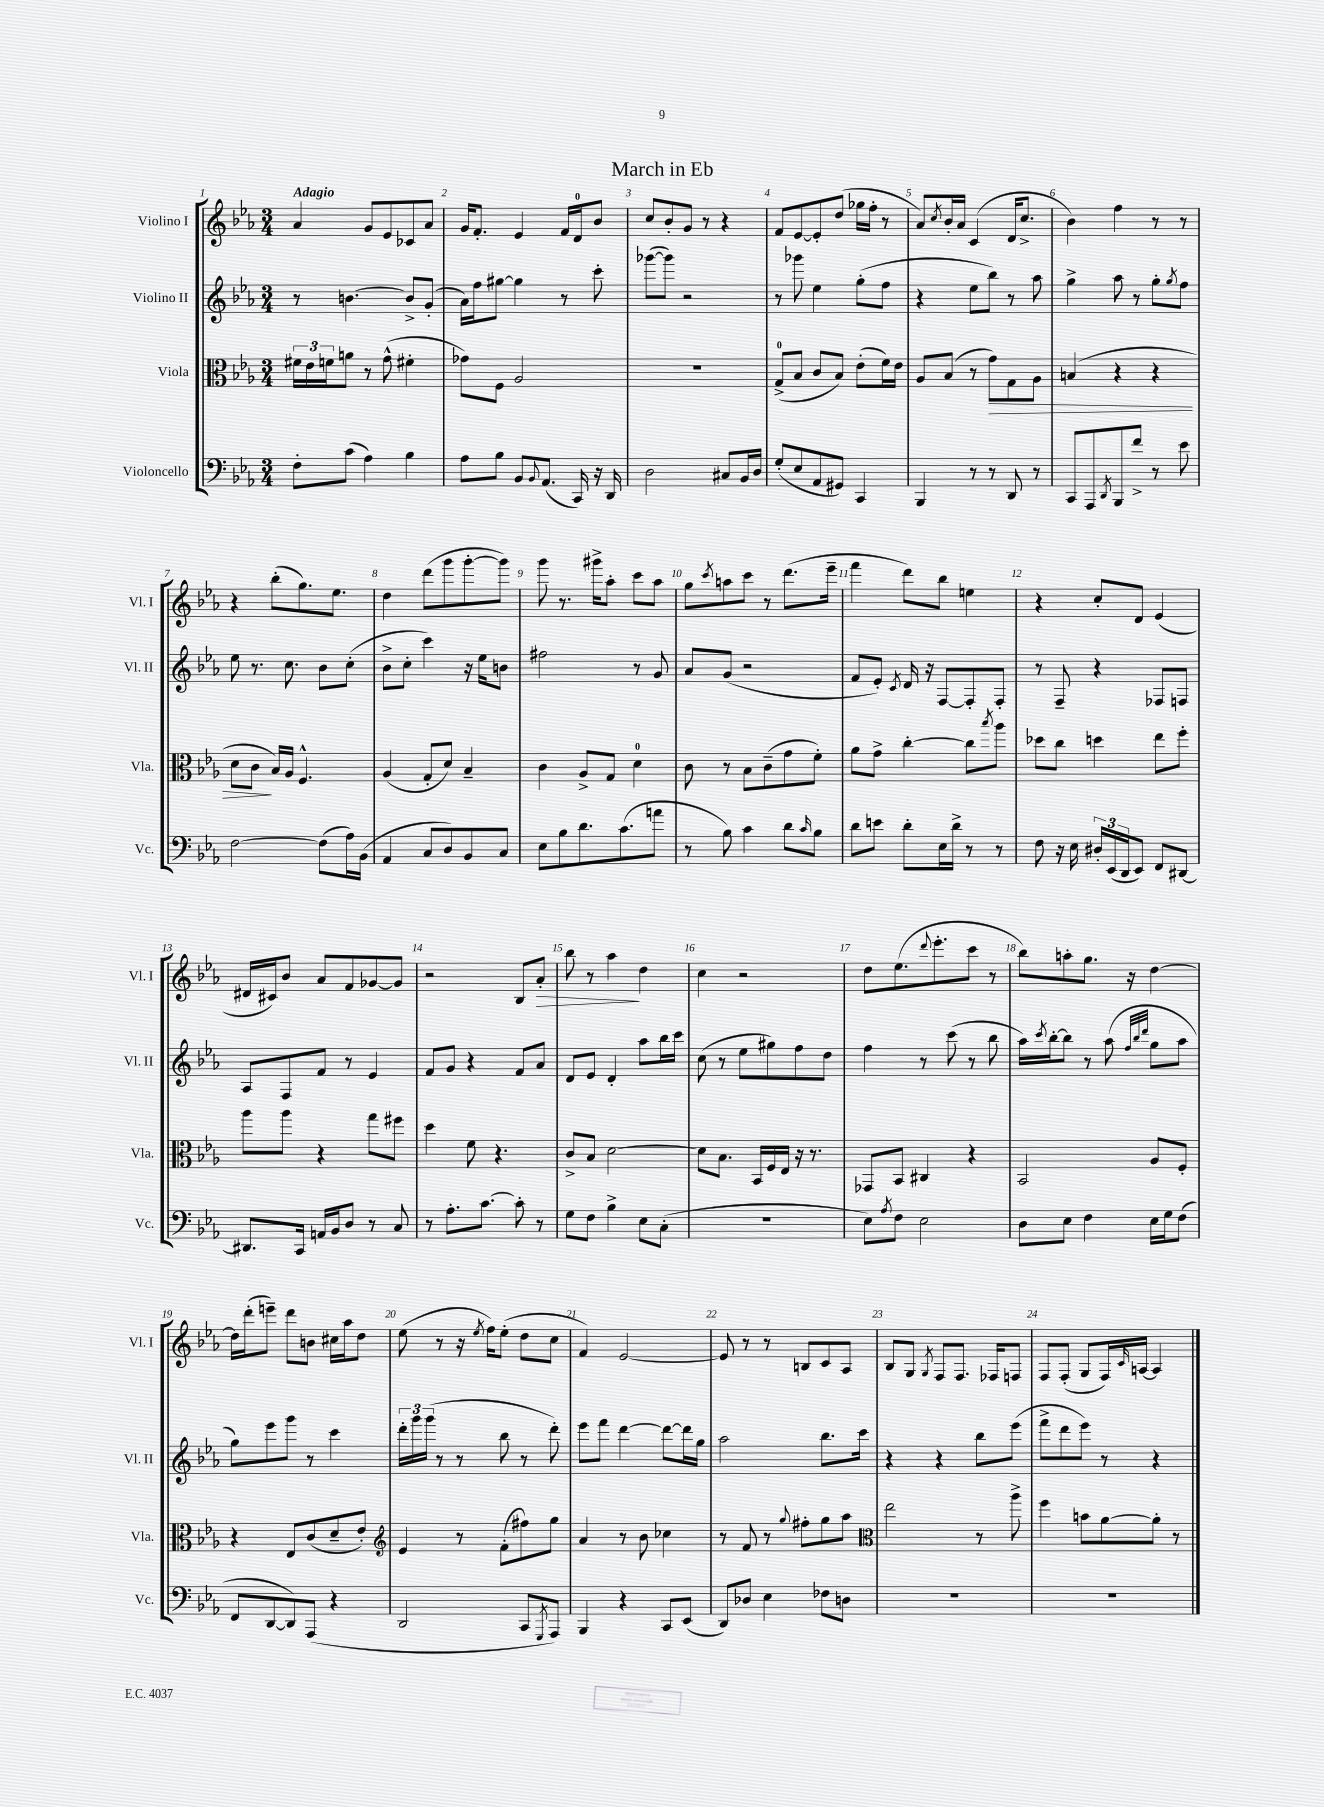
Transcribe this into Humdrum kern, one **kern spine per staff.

**kern	**kern	**kern	**kern
*staff4	*staff3	*staff2	*staff1
*clefF4	*clefC3	*clefG2	*clefG2
*k[b-e-a-]	*k[b-e-a-]	*k[b-e-a-]	*k[b-e-a-]
*M3/4	*M3/4	*M3/4	*M3/4
8F'	24f#	8r	4a-
.	24e-	.	.
.	24f	.	.
(8c	8a	[4.b	.
4A-)	8r	.	8g
.	(8g^^	.	8e-
4B-	4f#'	8b^]	8c-
.	.	(8g'	8a-
=	=	=	=
8A-	8g-)	16a-)	16g
.	.	16ff	8.f'
8B-	8F	[8gg#	.
8BB-	2A-	4gg#]	4e-
8qqBB-	.	.	.
(8.AA-	.	.	.
.	.	8r	16f
16CC)	.	.	16d
16r	.	8ccc'	8b-
16DD	.	.	.
=	=	=	=
2D	2.r	([8ggg-	8cc
.	.	8ggg-])	8b-'
.	.	2r	8g
.	.	.	8r
8C#	.	.	4r
16BB-	.	.	.
16D	.	.	.
=	=	=	=
(8G'	(8G^	8r	8f
8E-	8B-	8ggg-	[8e-
8AA-	8c	4ee-	8e-']
8GG#)	8B-)	.	(8dd
4CC	(8e-'	(8gg'	16gg-
.	.	.	16ff'
.	16f)	8ff	8r
.	16e-	.	.
=	=	=	=
4BBB-	8A-	4r	8a-)
.	.	.	8qcc
.	(8B-	.	16b-'
.	.	.	16a-
8r	8r	8ee-	(4c
8r	8g)	8bb-)	.
8DD	8G	8r	16d
.	.	.	8.cc^
8r	8A-	8aa-	.
=	=	=	=
8CC	(4B	4gg^	4b-)
8AAA-	.	.	.
8qDD	.	.	.
8BBB-	4r	8aa-	4ff
8f^	.	8r	.
8r	4r	8gg'	8r
.	.	8qgg	.
8e-	.	8ff	8r
=	=	=	=
[2F	8d	8ee-	4r
.	8c	8.r	.
.	16B-)	.	(8bb-'
.	16A-	8.cc	.
.	4.F^^	.	8.gg)
(8F]	.	8b-	.
.	.	.	8.ee-
16A-)	.	(8cc'	.
(16BB-	.	.	.
=	=	=	=
4AA-	(4A-	8b-^	4dd
.	.	8cc'	.
8C	8G'	4ccc)	(8ddd
8D)	8d)	.	8ggg
8BB-	4B-~	16r	[8ggg'
.	.	16ee-	.
8C	.	8b	8ggg])
=	=	=	=
8E-	4c	2ff#	8ggg
8B-	.	.	8.r
8.d	8A-^	.	.
.	.	.	16ggg#^
.	8G	.	8aa-'
(8.c	.	.	.
.	4d	8r	8ccc
8a	.	8g	8aa-
=	=	=	=
8r	8c	8a-	8gg
.	.	.	8qccc
8B-)	8r	(8g	8aa
4c	8B-	2r	8ccc
.	(8c~	.	8r
8d	8g	.	(8.ddd
16qqc	.	.	.
8B-	8f')	.	.
.	.	.	16eee-~
=	=	=	=
8d	8a-	8f	4fff
8e	8g^	8e-')	.
.	.	8qc	.
8d'	[4cc'	16d	8ddd)
.	.	16r	.
16E-	.	[8F	8bb-
16d^	.	.	.
8r	8cc]	8F']	4ee
.	8qbb-	.	.
8r	8aa-	8F'	.
=	=	=	=
8F	8dd-	8r	4r
16r	8cc	8F~	.
16E-	.	.	.
24D#'	4dd	4r	8cc'
(24EE-	.	.	.
24DD	.	.	.
8EE-)	.	.	8d
8FF	8ee-	8F-	(4e-
[8DD#	8ff'	8F	.
=	=	=	=
8.DD#]	8aa-	8A-	16d#
.	.	.	16c#)
.	8aa-	8F	8b-
16CC	.	.	.
16AA	4r	8f	8a-
16BB-	.	.	.
8D	.	8r	8f
8r	8gg	4e-	[8g-
8C	8ff#	.	8g-]
=	=	=	=
8r	4dd	8f	2r
8.A-'	.	8g	.
.	8f	4r	.
[8.c	.	.	.
.	4.r	.	.
8c']	.	8f	8B-
8r	.	8a-	8a-'
=	=	=	=
8G	8c^	8d	8bb-
8F	8B-	8e-	8r
4B-^	[2d	4d'	4aa-
8E-	.	8aa-	4dd
(8C'	.	16bb-	.
.	.	16ccc	.
=	=	=	=
2.r	8d]	(8cc	4cc
.	8.B-	8r	.
.	.	8ee-	2r
.	16BB-	.	.
.	16F	8gg#)	.
.	16E-	.	.
.	16r	8ff	.
.	8.r	.	.
.	.	8dd	.
=	=	=	=
8E-)	8GG-	4ff	8dd
8qA-	.	.	.
8F	8BB-	.	(8.ee-
2E-	4C#	8r	.
.	.	.	8qqddd
.	.	.	8.eee-'
.	.	(8ccc	.
.	4r	8r	8ccc
.	.	8bb-	8r
=	=	=	=
8D	2BB-	16aa-)	8bb-)
.	.	8qccc	.
.	.	[16bb-'	.
8E-	.	8bb-]	8aa'
4F	.	8r	8.gg
.	.	(8aa-	.
.	.	.	16r
.	.	32qqff	.
.	.	32qqbb-	.
.	.	32qqddd	.
16E-	8A-	8gg	[4dd
16G	.	.	.
(8F	8F'	8aa-	.
=	=	=	=
8FF	4r	8gg)	16dd]
.	.	.	(16ddd'
[8DD	.	8eee-	8eee~)
8DD])	8E-	8ggg	8ddd
(8AAA-	(8c	8r	8b
4r	8d~	4ccc	16cc#
.	.	.	16aa-
.	8e-')	.	8dd
=	=	=	=
*	*clefG2	*	*
2DD	4e-	24ddd'	(8ee-
.	.	24ggg	.
.	.	(24ggg	.
.	.	8r	8r
.	8r	8r	16r
.	.	.	8qee-
.	.	.	16ff)
.	(8f'	8bb-	(8ee-'
8CC	8ff#)	8r	8dd
8qGGG	.	.	.
8AAA-)	8gg	8ddd')	8cc
=	=	=	=
4BBB-	4a-	8eee-	4f)
.	.	8fff	.
4r	8r	[4ddd	[2e-
.	8b-	.	.
8CC	4cc-	8ddd_	.
(8EE-	.	16ddd]	.
.	.	16gg	.
=	=	=	=
8DD)	8r	2aa-	8e-]
8D-	8f	.	8r
4E-	8r	.	8r
.	8qqgg	.	.
.	8ff#'	.	8B
8F-	8gg	8.bb-	8c
8D	8aa-	.	8A-
.	.	16ccc	.
=	=	=	=
*	*clefC3	*	*
2.r	2ee-	4r	8B-
.	.	.	8G
.	.	.	8qG
.	.	4r	8F
.	.	.	8.F
.	8r	8bb-	.
.	.	.	16F-
.	8aa-^	(8eee-	8F
=	=	=	=
2.r	4ff	8fff^	8F
.	.	8ddd	(8F'
.	8b	8eee-)	8G
.	[8a-	8r	16F)
.	.	.	16qqc
.	.	.	[16A
.	8a-']	4r	4A]
.	8r	.	.
==	==	==	==
*-	*-	*-	*-
